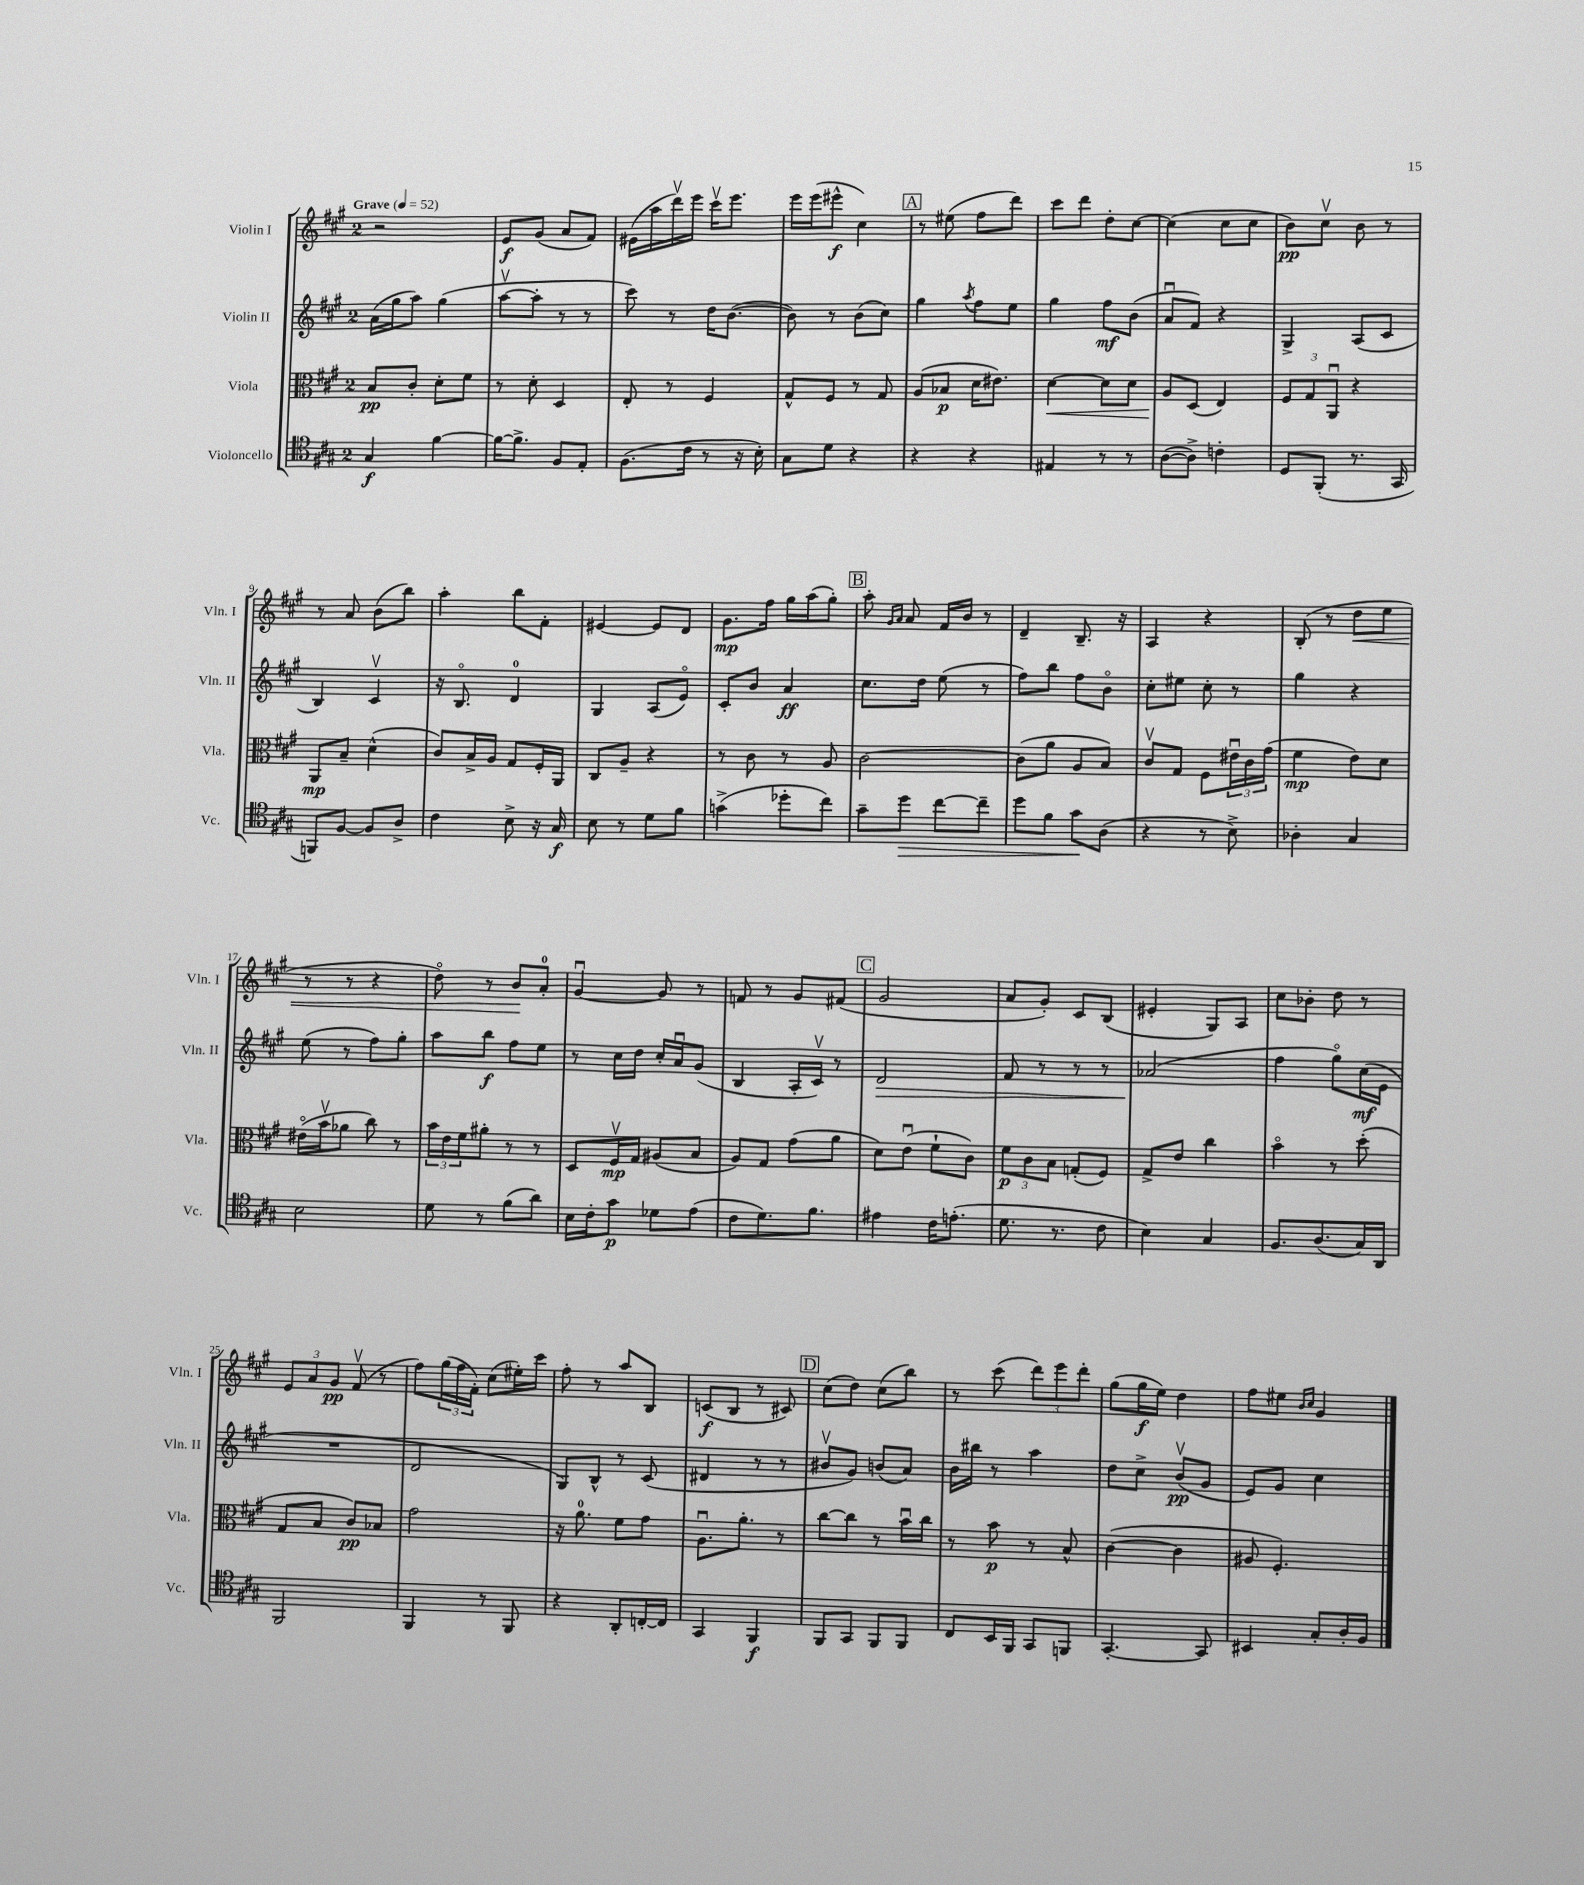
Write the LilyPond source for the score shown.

<<
\new StaffGroup <<
\new Staff = "s0" \with { instrumentName = "Violin I" shortInstrumentName = "Vln. I" } {
    \clef treble \key a \major \once \override Staff.TimeSignature.style = #'single-digit \time 2/4 \tempo "Grave" 4 = 52
    r2 |
    e'8\f gis'8( a'8 fis'8) |
    eis'16( a''16 d'''16\upbow) e'''16 cis'''16\upbow e'''8. |
    e'''16 e'''16( eis'''8-^\f cis''4) |
    \mark \markup { \box "A" } r8 eis''8( fis''8 d'''8) |
    cis'''8 d'''8 d''8-. cis''8~ |
    cis''4( cis''8 cis''8 |
    b'8\pp) cis''8\upbow b'8 r8 |
    r8 a'8 b'8( b''8) |
    a''4-. b''8 fis'8-. |
    eis'4~ eis'8 d'8 |
    gis'8.\mp fis''16 gis''16 a''16( gis''8-.) |
    \mark \markup { \box "B" } a''8-. \grace { gis'16 a'16 } a'8 fis'16 b'16 r8 |
    d'4-- b8.-- r16 |
    a4 r4 |
    b8-.( r8 d''8\< e''8 |
    r8 r8 r4 |
    d''8\flageolet) r8 b'8\! a'8-0-. |
    gis'4~\downbow gis'8 r8 |
    f'8 r8 gis'8 fis'8( |
    \mark \markup { \box "C" } gis'2 |
    a'8 gis'8-.) cis'8 b8( |
    eis'4-. gis8) a8 |
    cis''8 bes'8-. d''8 r8 |
    \tuplet 3/2 { e'8 a'8 gis'8\pp } fis'8\upbow( r8 |
    fis''8) \tuplet 3/2 { gis''16( fis''16 fis'16-.) } cis''8( eis''16-.) cis'''16 |
    fis''8-. r8 a''8 b8 |
    c'8\f( b8 r8 cis'8) |
    \mark \markup { \box "D" } cis''8( d''8) cis''8( b''8) |
    r8 cis'''8( \tuplet 3/2 { d'''8) e'''8 d'''8-. } |
    gis''8( gis''16\f e''16) d''4 |
    fis''8 eis''8 \grace { b'16 cis''16 } gis'4 \bar "|." |
}
\new Staff = "s1" \with { instrumentName = "Violin II" shortInstrumentName = "Vln. II" } {
    \clef treble \key a \major \once \override Staff.TimeSignature.style = #'single-digit \time 2/4
    a'16( gis''16 a''8) gis''4( |
    a''8~\upbow a''8-. r8 r8 |
    cis'''8) r8 d''16 b'8.~( |
    b'8) r8 b'8( cis''8) |
    \mark \markup { \box "A" } gis''4 \acciaccatura { a''8 } fis''8 e''8 |
    gis''4 fis''8\mf b'8( |
    a'8\downbow fis'8) r4 |
    gis4-> a8( cis'8 |
    b4) cis'4\upbow |
    r16 b8.\flageolet d'4-0 |
    gis4 a8( e'8\flageolet) |
    cis'8-. b'8 a'4\ff |
    \mark \markup { \box "B" } cis''8. d''16 e''8( r8 |
    fis''8) b''8 fis''8 b'8\flageolet |
    cis''8-. eis''8 cis''8-. r8 |
    gis''4 r4 |
    e''8( r8 fis''8) gis''8-. |
    a''8 b''8\f fis''8 e''8 |
    r8 cis''16 d''16 cis''16-. a'16\downbow gis'8( |
    b4 a16-. cis'16\upbow) r8 |
    \mark \markup { \box "C" } d'2\> |
    fis'8 r8 r8 r8 |
    aes'2\!( |
    fis''4 gis''8\flageolet) cis''16\mf( e'16 |
    R2 |
    d'2 |
    gis8) b8-^ r8 cis'8( |
    dis'4 r8 r8 |
    \mark \markup { \box "D" } bis'8\upbow gis'8) b'8( a'8) |
    b'16 bis''16 r8 a''4 |
    d''8 cis''8-> b'8\upbow\pp( gis'8 |
    e'8) gis'8 cis''4 \bar "|." |
}
\new Staff = "s2" \with { instrumentName = "Viola" shortInstrumentName = "Vla." } {
    \clef alto \key a \major \once \override Staff.TimeSignature.style = #'single-digit \time 2/4
    b8\pp cis'8-. d'8-. fis'8 |
    r8 d'8-. d4 |
    e8-. r8 fis4 |
    gis8-^ fis8 r8 gis8 |
    \mark \markup { \box "A" } a8( bes8\p d'16 eis'8.) |
    d'4~\< d'8 d'8 |
    a8\! d8( e4) |
    \tuplet 3/2 { fis8 gis8 a,8\downbow } r4 |
    a,8\mp b8-- d'4-^( |
    cis'8) b16-> a16 gis8 fis16-. a,16 |
    cis8 a8-- r4 |
    r8 cis'8 r8 a8 |
    \mark \markup { \box "B" } cis'2~ |
    cis'8( a'8 a8 b8) |
    cis'8\upbow gis8 fis8 \tuplet 3/2 { eis'16\downbow cis'16 gis'16( } |
    fis'4\mp e'8) d'8 |
    eis'16\flageolet( b'16\upbow aes'8 cis''8) r8 |
    \tuplet 3/2 { b'16 e'16 fis'16 } ais'8-. r8 r8 |
    d8 fis16\upbow\mp gis16 ais8( b8 |
    a8) gis8 gis'8( a'8 |
    \mark \markup { \box "C" } d'8) e'8\downbow( fis'8-! cis'8) |
    \tuplet 3/2 { fis'8\p cis'8 b8 } g8-.( fis8) |
    gis8-> e'8 cis''4 |
    b'4\flageolet r8 d''8-.( |
    gis8 b8 cis'8\pp) bes8 |
    gis'2 |
    r16 a'8.-0 fis'8 gis'8 |
    a8.\downbow a'8.-. r8 |
    \mark \markup { \box "D" } cis''8~ cis''8 r8 b'16\downbow cis''16 |
    r8 b'8\p r8 b8-^ |
    cis'4~( cis'4 |
    ais8 fis4.-.) \bar "|." |
}
\new Staff = "s3" \with { instrumentName = "Violoncello" shortInstrumentName = "Vc." } {
    \clef tenor \key a \major \once \override Staff.TimeSignature.style = #'single-digit \time 2/4
    gis4\f fis'4~ |
    fis'16~ fis'8.-> fis8 e8-. |
    fis8.( cis'16 r8 r16 b16-.) |
    gis8 d'8 r4 |
    \mark \markup { \box "A" } r4 r4 |
    eis4 r8 r8 |
    a8~( a8->) c'4-. |
    d8 fis,8-.( r8. gis,16 |
    f,8) fis8~ fis8 a8-> |
    cis'4 b8-> r16 gis16\f |
    b8 r8 d'8 fis'8 |
    g'4->( des''8-. cis''8) |
    \mark \markup { \box "B" } gis'8-- d''8\> cis''8~ cis''8-- |
    d''8 fis'8 gis'8\! a8( |
    r4 r8 b8->) |
    aes4-. gis4 |
    b2 |
    d'8 r8 fis'8( a'8) |
    b16 cis'16-. gis'8\p des'8 e'8( |
    cis'8 d'8.) fis'8. |
    \mark \markup { \box "C" } eis'4 cis'16 e'8.-.( |
    d'8. r8. cis'8 |
    b4) gis4 |
    fis8. a8.( gis16) a,16 |
    fis,2 |
    fis,4 r8 fis,8 |
    r4 a,8-. c16~-. c16 |
    gis,4 fis,4\f |
    \mark \markup { \box "D" } fis,8 gis,8 fis,8 fis,8 |
    cis8 b,16 fis,16 gis,8 f,8 |
    gis,4.~-. gis,8 |
    bis,4 gis8-. a16-. fis16 \bar "|." |
}
>>
>>
